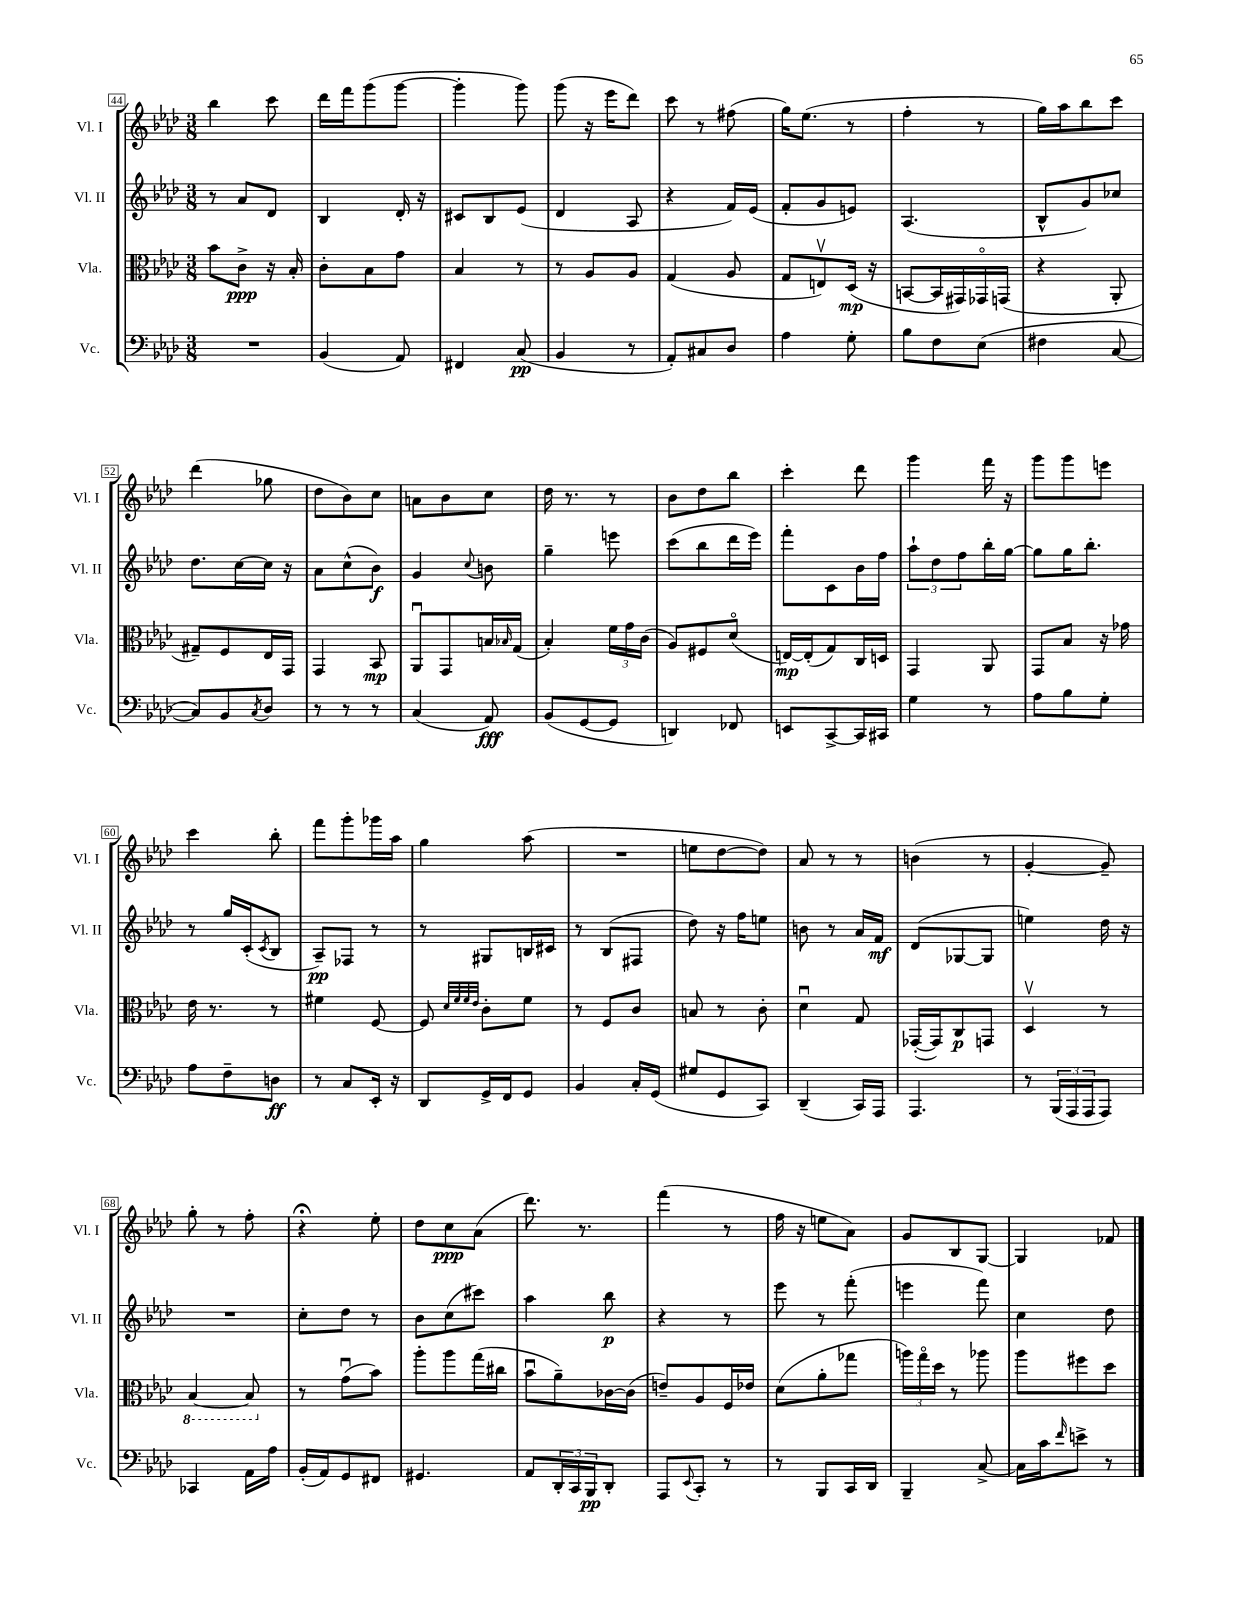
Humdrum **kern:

**kern	**dynam	**kern	**dynam	**kern	**dynam	**kern	**dynam
*part4	*part4	*part3	*part3	*part2	*part2	*part1	*part1
*staff4	*staff4	*staff3	*staff3	*staff2	*staff2	*staff1	*staff1
*I"Vc.	*	*I"Vla.	*	*I"Vl. II	*	*I"Vl. I	*
*I'Vc.	*	*I'Vla.	*	*I'Vl. II	*	*I'Vl. I	*
*clefF4	*	*clefC3	*	*clefG2	*	*clefG2	*
*k[b-e-a-d-]	*	*k[b-e-a-d-]	*	*k[b-e-a-d-]	*	*k[b-e-a-d-]	*
*M3/8	*	*M3/8	*	*M3/8	*	*M3/8	*
=44	=44	=44	=44	=44	=44	=44	=44
4.r	.	8b-\L	.	8r	.	4bb-\	.
.	.	8c^\J	ppp	8a-/L	.	.	.
.	.	16r	.	8d-/J	.	8ccc\	.
.	.	16B-'/	.	.	.	.	.
=45	=45	=45	=45	=45	=45	=45	=45
(4BB-/	.	8c'\L	.	4B-/	.	16ddd-\LL	.
.	.	.	.	.	.	16fff\J	.
.	.	8B-\	.	.	.	(8ggg\	.
8AA-/)	.	8g\J	.	16d-'/	.	[8ggg\J	.
.	.	.	.	16r	.	.	.
=46	=46	=46	=46	=46	=46	=46	=46
4FF#X/	.	4B-/	.	8c#X/L	.	4ggg'\]	.
.	.	.	.	8B-/	.	.	.
(8C/	pp	8r	.	(8e-/J	.	8ggg\)	.
=47	=47	=47	=47	=47	=47	=47	=47
4BB-/	.	8r	.	4d-/	.	(8ggg\	.
.	.	8A-/L	.	.	.	16r	.
.	.	.	.	.	.	16eee-\KL	.
8r	.	8A-/J	.	8A-/	.	8ddd-\J)	.
=48	=48	=48	=48	=48	=48	=48	=48
8AA-'/L)	.	(4G/	.	4r	.	8ccc\	.
8C#X/	.	.	.	.	.	8r	.
8D-/J	.	8A-/	.	16f/LL)	.	(8ff#X\	.
.	.	.	.	(16e-/JJ	.	.	.
=49	=49	=49	=49	=49	=49	=49	=49
4A-\	.	8G/L	.	8f'/L	.	16gg\KL)	.
.	.	.	.	.	.	(8.ee-\J	.
.	.	8Env/)	.	8g/	.	.	.
8G'\	.	(16D-/Jk	mp	8en/J)	.	8r	.
.	.	16r	.	.	.	.	.
=50	=50	=50	=50	=50	=50	=50	=50
8B-\L	.	[8BBn/L	.	(4.A-/	.	4ff'\	.
8F\	.	16BB/L]	.	.	.	.	.
.	.	16GG#X/)	.	.	.	.	.
(8E-\J	.	16GG-X/	.	.	.	8r	.
.	.	(16GGn/JJ	.	.	.	.	.
=51	=51	=51	=51	=51	=51	=51	=51
4F#X\	.	4r	.	8B-^^/L	.	16gg\LL)	.
.	.	.	.	.	.	16aa-\J	.
.	.	.	.	8g/)	.	8bb-\	.
[8C/	.	8AA-'/	.	8cc-X/J	.	8ccc\J	.
!!LO:LB:g=z
=52	=52	=52	=52	=52	=52	=52	=52
8C/L])	.	8G#X~/L)	.	8.dd-\L	.	(4ddd-\	.
8BB-/	.	8F/	.	.	.	.	.
.	.	.	.	[16cc\L	.	.	.
8qC/	.	.	.	.	.	.	.
8D-/J	.	16E-/L	.	16cc\JJ]	.	8gg-X\	.
.	.	16GG/JJ	.	16r	.	.	.
=53	=53	=53	=53	=53	=53	=53	=53
8r	.	4GG/	.	8a-\L	.	8dd-\L	.
8r	.	.	.	(8cc^^\	.	8b-\)	.
8r	.	8BB-/	mp	8b-\J)	f	8cc\J	.
=54	=54	=54	=54	=54	=54	=54	=54
(4C/	.	8AA-u/L	.	4g/	.	8an\L	.
.	.	8GG/	.	.	.	8b-\	.
.	.	.	.	8qqcc/	.	.	.
8AA-/)	fff	16Bn/L	.	8bn\	.	8cc\J	.
.	.	16qqB-X/	.	.	.	.	.
.	.	(16G/JJ	.	.	.	.	.
=55	=55	=55	=55	=55	=55	=55	=55
(8BB-/L	.	4B-'/)	.	4gg~\	.	16dd-\	.
.	.	.	.	.	.	8.r	.
[8GG/	.	.	.	.	.	.	.
8GG/J]	.	24f\LL	.	8eeen\	.	8r	.
.	.	24g\	.	.	.	.	.
.	.	(24c\JJ	.	.	.	.	.
=56	=56	=56	=56	=56	=56	=56	=56
4DDn/)	.	8A-/L)	.	(8ccc\L	.	8b-\L	.
.	.	8F#X/	.	8bb-\	.	8dd-\	.
8FF-X/	.	(8d-/J	.	16ddd-\L	.	8bb-\J	.
.	.	.	.	16eee-\JJ)	.	.	.
=57	=57	=57	=57	=57	=57	=57	=57
8EEn/L	.	[16En/LL)	mp	8fff'\L	.	4ccc'\	.
.	.	(16E'/J]	.	.	.	.	.
[8CC^/	.	8G/)	.	8c\	.	.	.
16CC/L]	.	16C/L	.	16b-\L	.	8ddd-\	.
16CC#X/JJ	.	16Dn/JJ	.	16ff\JJ	.	.	.
=58	=58	=58	=58	=58	=58	=58	=58
4G\	.	4GG/	.	12aa-`\L	.	4ggg\	.
.	.	.	.	12dd-\	.	.	.
.	.	.	.	12ff\	.	.	.
8r	.	8AA-/	.	16bb-'\L	.	16fff\	.
.	.	.	.	[16gg\JJ	.	16r	.
=59	=59	=59	=59	=59	=59	=59	=59
8A-\L	.	8GG/L	.	8gg\L]	.	8ggg\L	.
8B-\	.	8B-/J	.	16gg\K	.	8ggg\	.
.	.	.	.	8.bb-'\J	.	.	.
8G'\J	.	16r	.	.	.	8eeen\J	.
.	.	16g-X\	.	.	.	.	.
!!LO:LB:g=z
=60	=60	=60	=60	=60	=60	=60	=60
8A-\L	.	16e-\	.	8r	.	4ccc\	.
.	.	8.r	.	.	.	.	.
8F~\	.	.	.	16gg/LL	.	.	.
.	.	.	.	(16c'/J	.	.	.
.	.	.	.	8qc/	.	.	.
8Dn\J	ff	8r	.	8B-/J	.	8bb-'\	.
=61	=61	=61	=61	=61	=61	=61	=61
8r	.	4f#X\	.	8A-~/L)	pp	8fff\L	.
8C/L	.	.	.	8F-X/J	.	8ggg'\	.
16EE-'/Jk	.	[8F/	.	8r	.	16ggg-X\L	.
16r	.	.	.	.	.	16aa-\JJ	.
=62	=62	=62	=62	=62	=62	=62	=62
8DD-/L	.	8F/]	.	8r	.	4gg\	.
.	.	32qqd-/LLL	.	.	.	.	.
.	.	32qqf/	.	.	.	.	.
.	.	32qqf/	.	.	.	.	.
.	.	32qqe-/JJJ	.	.	.	.	.
16GG^/L	.	8c'\L	.	8G#X/L	.	.	.
16FF/J	.	.	.	.	.	.	.
8GG/J	.	8f\J	.	16Bn/L	.	(8aa-\	.
.	.	.	.	16c#X/JJ	.	.	.
=63	=63	=63	=63	=63	=63	=63	=63
4BB-/	.	8r	.	8r	.	4.r	.
.	.	8F/L	.	(8B-/L	.	.	.
16C'/LL	.	8c/J	.	8F#X/J	.	.	.
(16GG/JJ	.	.	.	.	.	.	.
=64	=64	=64	=64	=64	=64	=64	=64
8G#X/L	.	8Bn/	.	8dd-\)	.	8een\L	.
8GG/	.	8r	.	16r	.	[8dd-\	.
.	.	.	.	16ff\KL	.	.	.
8CC/J)	.	8c'\	.	8een\J	.	8dd-\J])	.
=65	=65	=65	=65	=65	=65	=65	=65
(4DD-~/	.	4d-u\	.	8bn\	.	8a-/	.
.	.	.	.	8r	.	8r	.
16CC/LL)	.	8G/	.	16a-/LL	.	8r	.
16AAA-/JJ	.	.	.	16f/JJ	mf	.	.
=66	=66	=66	=66	=66	=66	=66	=66
4.AAA-/	.	([16GG-X'/LL	.	(8d-/L	.	(4bn\	.
.	.	16GG-/J])	.	.	.	.	.
.	.	8C/	p	[8G-X/	.	.	.
.	.	8GGn/J	.	8G-/J]	.	8r	.
=67	=67	=67	=67	=67	=67	=67	=67
8r	.	4D-v/	.	4een\)	.	[4g'/	.
(24BBB-/LL	.	.	.	.	.	.	.
24AAA-/	.	.	.	.	.	.	.
24AAA-/J	.	.	.	.	.	.	.
8AAA-/J)	.	8r	.	16dd-\	.	8g~/])	.
.	.	.	.	16r	.	.	.
!!LO:LB:g=z
=68	=68	=68	=68	=68	=68	=68	=68
*	*	*8ba	*	*	*	*	*
4CC-X/	.	[4BB-/	.	4.r	.	8gg'\	.
.	.	.	.	.	.	8r	.
16AA-\LL	.	8BB-/]	.	.	.	8ff'\	.
16A-\JJ	.	.	.	.	.	.	.
=69	=69	=69	=69	=69	=69	=69	=69
*	*	*X8ba	*	*	*	*	*
(16BB-'/LL	.	8r	.	8cc'\L	.	4r;<	.
16AA-/J)	.	.	.	.	.	.	.
8GG/	.	(8gu\L	.	8dd-\J	.	.	.
8FF#X/J	.	8b-\J)	.	8r	.	8ee-'\	.
=70	=70	=70	=70	=70	=70	=70	=70
4.GG#X/	.	8aa-'\L	.	8b-\L	.	8dd-\L	.
.	.	8aa-\	.	(8cc\	.	8cc\	ppp
.	.	(16gg\L	.	8ccc#X\J)	.	(8a-\J	.
.	.	16cc#X\JJ	.	.	.	.	.
=71	=71	=71	=71	=71	=71	=71	=71
8AA-/L	.	8b-u\L	.	4aa-\	.	8.ddd-\)	.
24DD-'/L	.	8a-~\)	.	.	.	.	.
24CC/	.	.	.	.	.	.	.
.	.	.	.	.	.	8.r	.
24BBB-/J	pp	.	.	.	.	.	.
8DD-'/J	.	[16c-X\L	.	8bb-\	p	.	.
.	.	(16c-\JJ]	.	.	.	.	.
=72	=72	=72	=72	=72	=72	=72	=72
8AAA-/L	.	8en~/L)	.	4r	.	(4fff\	.
8qqEE-/	.	.	.	.	.	.	.
8CC'/J	.	8A-/	.	.	.	.	.
8r	.	16F/L	.	8r	.	8r	.
.	.	16e-X/JJ	.	.	.	.	.
=73	=73	=73	=73	=73	=73	=73	=73
8r	.	(8d-\L	.	8eee-\	.	16ff\	.
.	.	.	.	.	.	16r	.
8BBB-/L	.	8a-'\	.	8r	.	8een\L	.
16CC/L	.	8gg-X\J	.	(8fff'\	.	8a-\J)	.
16DD-/JJ	.	.	.	.	.	.	.
=74	=74	=74	=74	=74	=74	=74	=74
4BBB-~/	.	24aan\LL)	.	4eeen\	.	8g/L	.
.	.	24gg\	.	.	.	.	.
.	.	24dd-\JJ	.	.	.	.	.
.	.	8r	.	.	.	8B-/	.
[8C^/	.	8aa-X\	.	8fff\)	.	[8G/J	.
=75	=75	=75	=75	=75	=75	=75	=75
16C\LL]	.	8aa-\L	.	4cc\	.	4G/]	.
16c\J	.	.	.	.	.	.	.
16qqf/	.	.	.	.	.	.	.
8en^\J	.	8ff#X\	.	.	.	.	.
8r	.	8dd-\J	.	8dd-\	.	8f-X/	.
==	==	==	==	==	==	==	==
*-	*-	*-	*-	*-	*-	*-	*-
